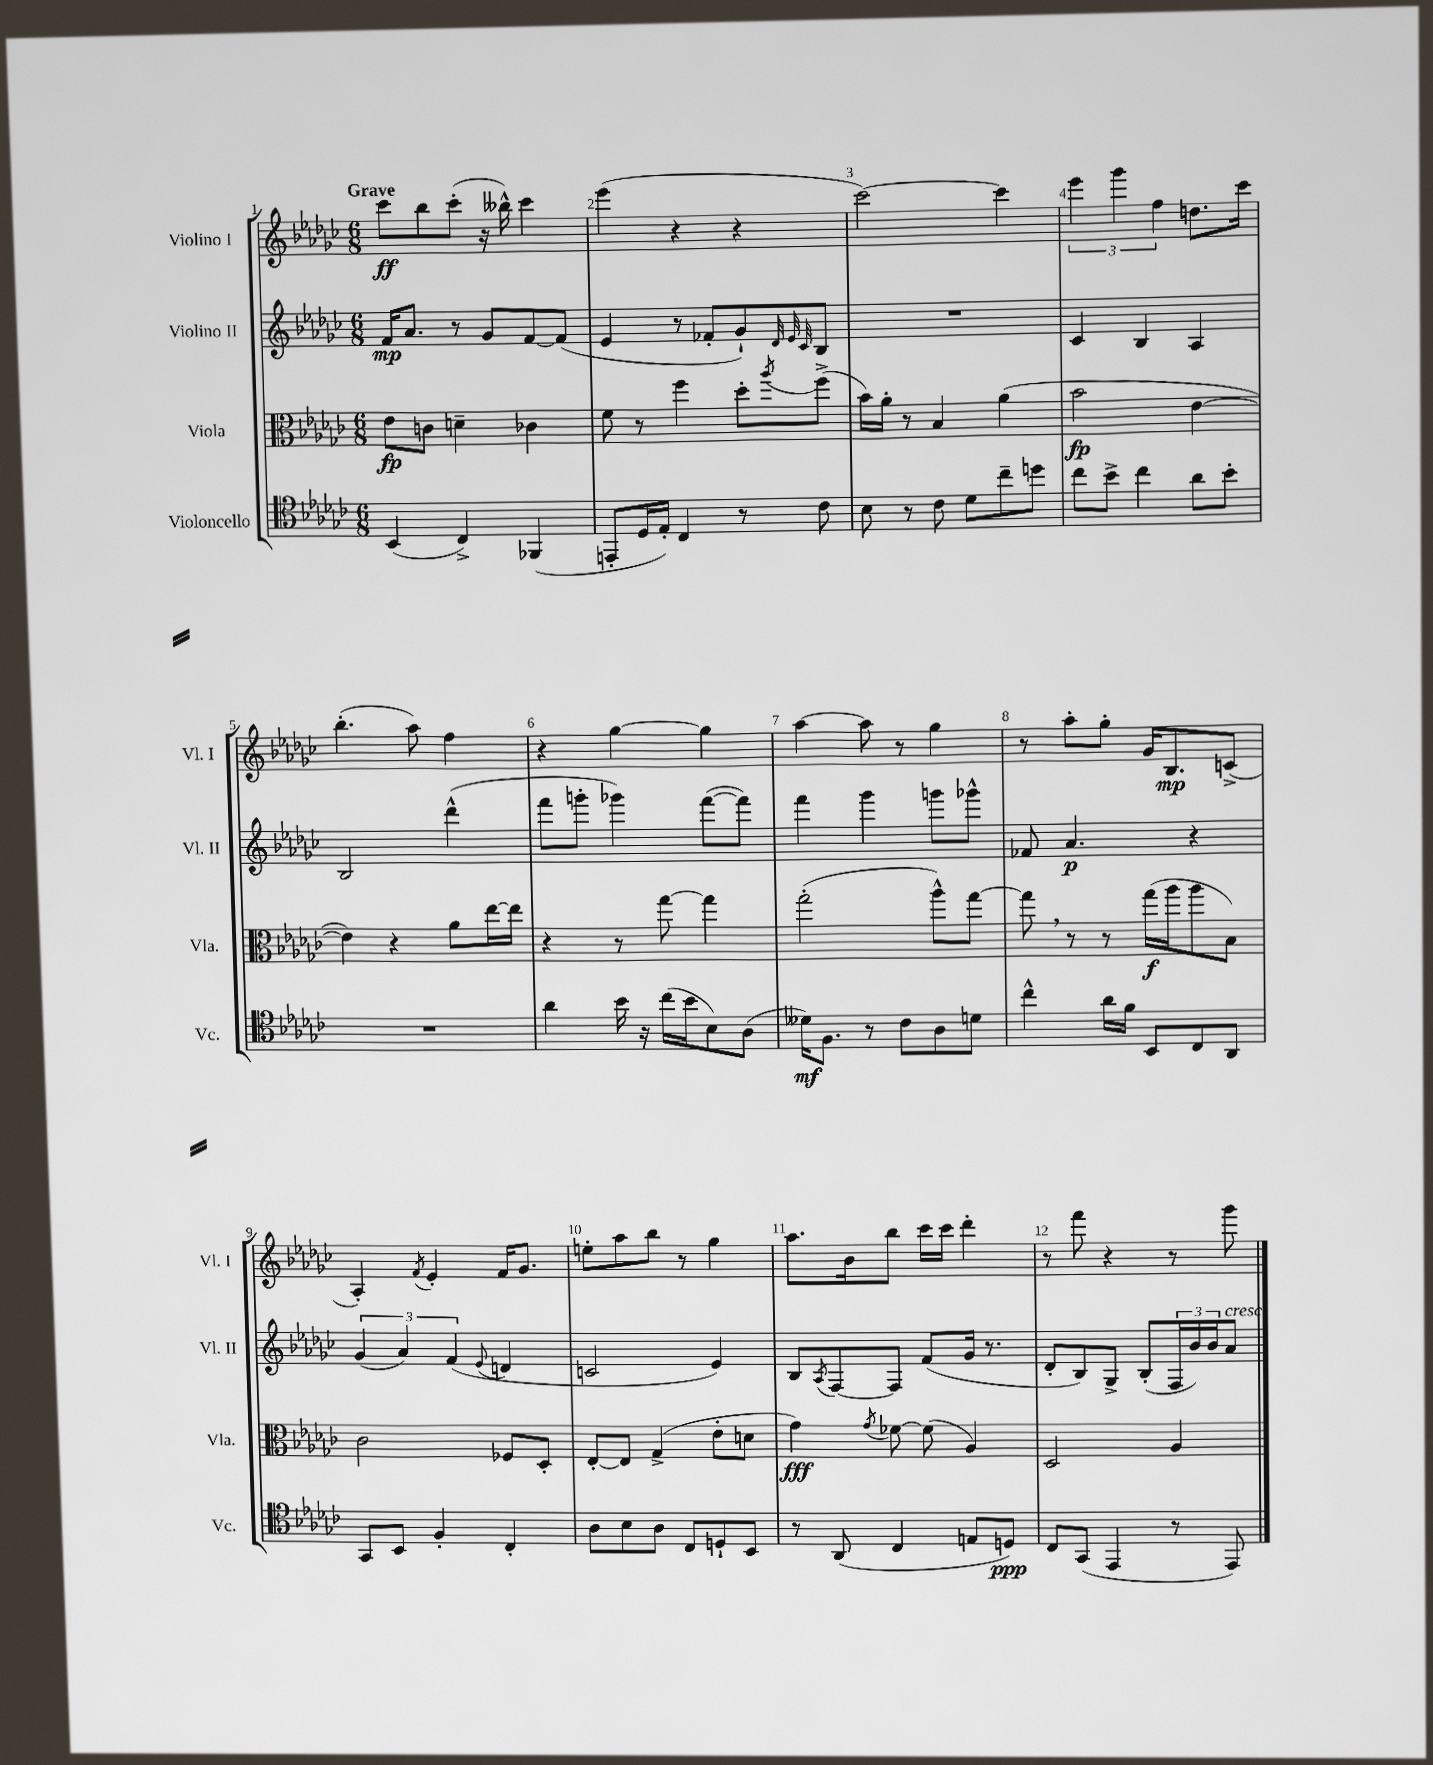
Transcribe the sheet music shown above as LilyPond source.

<<
\new StaffGroup <<
\new Staff = "s0" \with { instrumentName = "Violino I" shortInstrumentName = "Vl. I" } {
    \clef treble \key ges \major \numericTimeSignature \time 6/8 \tempo "Grave"
    ces'''8\ff bes''8 ces'''8-.( r16 beses''16-^) ces'''4 |
    ees'''4( r4 r4 |
    ces'''2~) ces'''4 |
    \tuplet 3/2 { ees'''4 ges'''4 f''4 } d''8. ces'''16 |
    bes''4.-.( aes''8) f''4 |
    r4 ges''4~ ges''4 |
    aes''4~ aes''8 r8 ges''4 |
    r8 aes''8-. ges''8-. ges'16 bes8.\mp c'8->( |
    aes4-.) \acciaccatura { f'8 } ees'4-. f'16 ges'8. |
    e''8-. aes''8 bes''8 r8 ges''4 |
    aes''8. bes'16 bes''8 ces'''16 ces'''16 des'''4-. |
    r8 f'''8 r4 r8 ges'''8 \bar "|." |
}
\new Staff = "s1" \with { instrumentName = "Violino II" shortInstrumentName = "Vl. II" } {
    \clef treble \key ges \major \numericTimeSignature \time 6/8
    f'16\mp aes'8. r8 ges'8 f'8~ f'8( |
    ees'4 r8 fes'8-. ges'8-!) \grace { des'32 ees'32 ces'32 } bes8 |
    R2. |
    ces'4 bes4 aes4 |
    bes2 des'''4-^( |
    f'''8 g'''8-. ges'''4) f'''8~( f'''8) |
    f'''4 ges'''4 g'''8 ges'''8-^ |
    fes'8 aes'4.\p r4 |
    \tuplet 3/2 { ges'4( aes'4) f'4( } \appoggiatura { ees'8 } d'4 |
    c'2 ees'4) |
    bes8 \acciaccatura { aes8 } f8~ f8 f'8( ges'16 r8. |
    des'8-. bes8) ges8-> bes8-.( \tuplet 3/2 { f16 bes'16) bes'16 } aes'8^\markup { \italic "cresc." } \bar "|." |
}
\new Staff = "s2" \with { instrumentName = "Viola" shortInstrumentName = "Vla." } {
    \clef alto \key ges \major \numericTimeSignature \time 6/8
    ees'8\fp c'8 d'4-- ces'4 |
    f'8 r8 f''4 des''8-. \acciaccatura { aes''8 } f''8->( |
    bes'16) aes'16-. r8 bes4 aes'4( |
    bes'2\fp ees'4~ |
    ees'4) r4 aes'8 ees''16~ ees''16 |
    r4 r8 ges''8~ ges''4 |
    ges''2-.( aes''8-^) ges''8~ |
    ges''8 \breathe r8 r8 ges''16\f( aes''16 aes''8 bes8) |
    ces'2 fes8 des8-. |
    ees8~-. ees8 ges4->( ees'8-. d'8 |
    ges'4\fff) \acciaccatura { ges'8 } fes'8~ fes'8( aes4) |
    des2 aes4 \bar "|." |
}
\new Staff = "s3" \with { instrumentName = "Violoncello" shortInstrumentName = "Vc." } {
    \clef tenor \key ges \major \numericTimeSignature \time 6/8
    bes,4( ces4->) fes,4( |
    e,8-. des16 ees16-.) ces4 r8 ces'8 |
    bes8 r8 ces'8 des'8 ces''8-- d''8 |
    ces''8 bes'8-> ces''4 aes'8 bes'8-. |
    R2. |
    aes'4 bes'16 r16 ces''16( bes'16 bes8) aes8( |
    deses'16\mf) f8. r8 ces'8 aes8 d'8 |
    ces''4-^ aes'16 f'16 bes,8 ces8 aes,8 |
    ges,8 bes,8 f4-. ces4-. |
    aes8 bes8 aes8 ces8 d8-! bes,8 |
    r8 aes,8( ces4 e8 d8\ppp) |
    ces8 ges,8( ees,4 r8 ees,8) \bar "|." |
}
>>
>>
\layout { \context { \Score \override BarNumber.break-visibility = ##(#f #t #t) barNumberVisibility = #all-bar-numbers-visible } }
